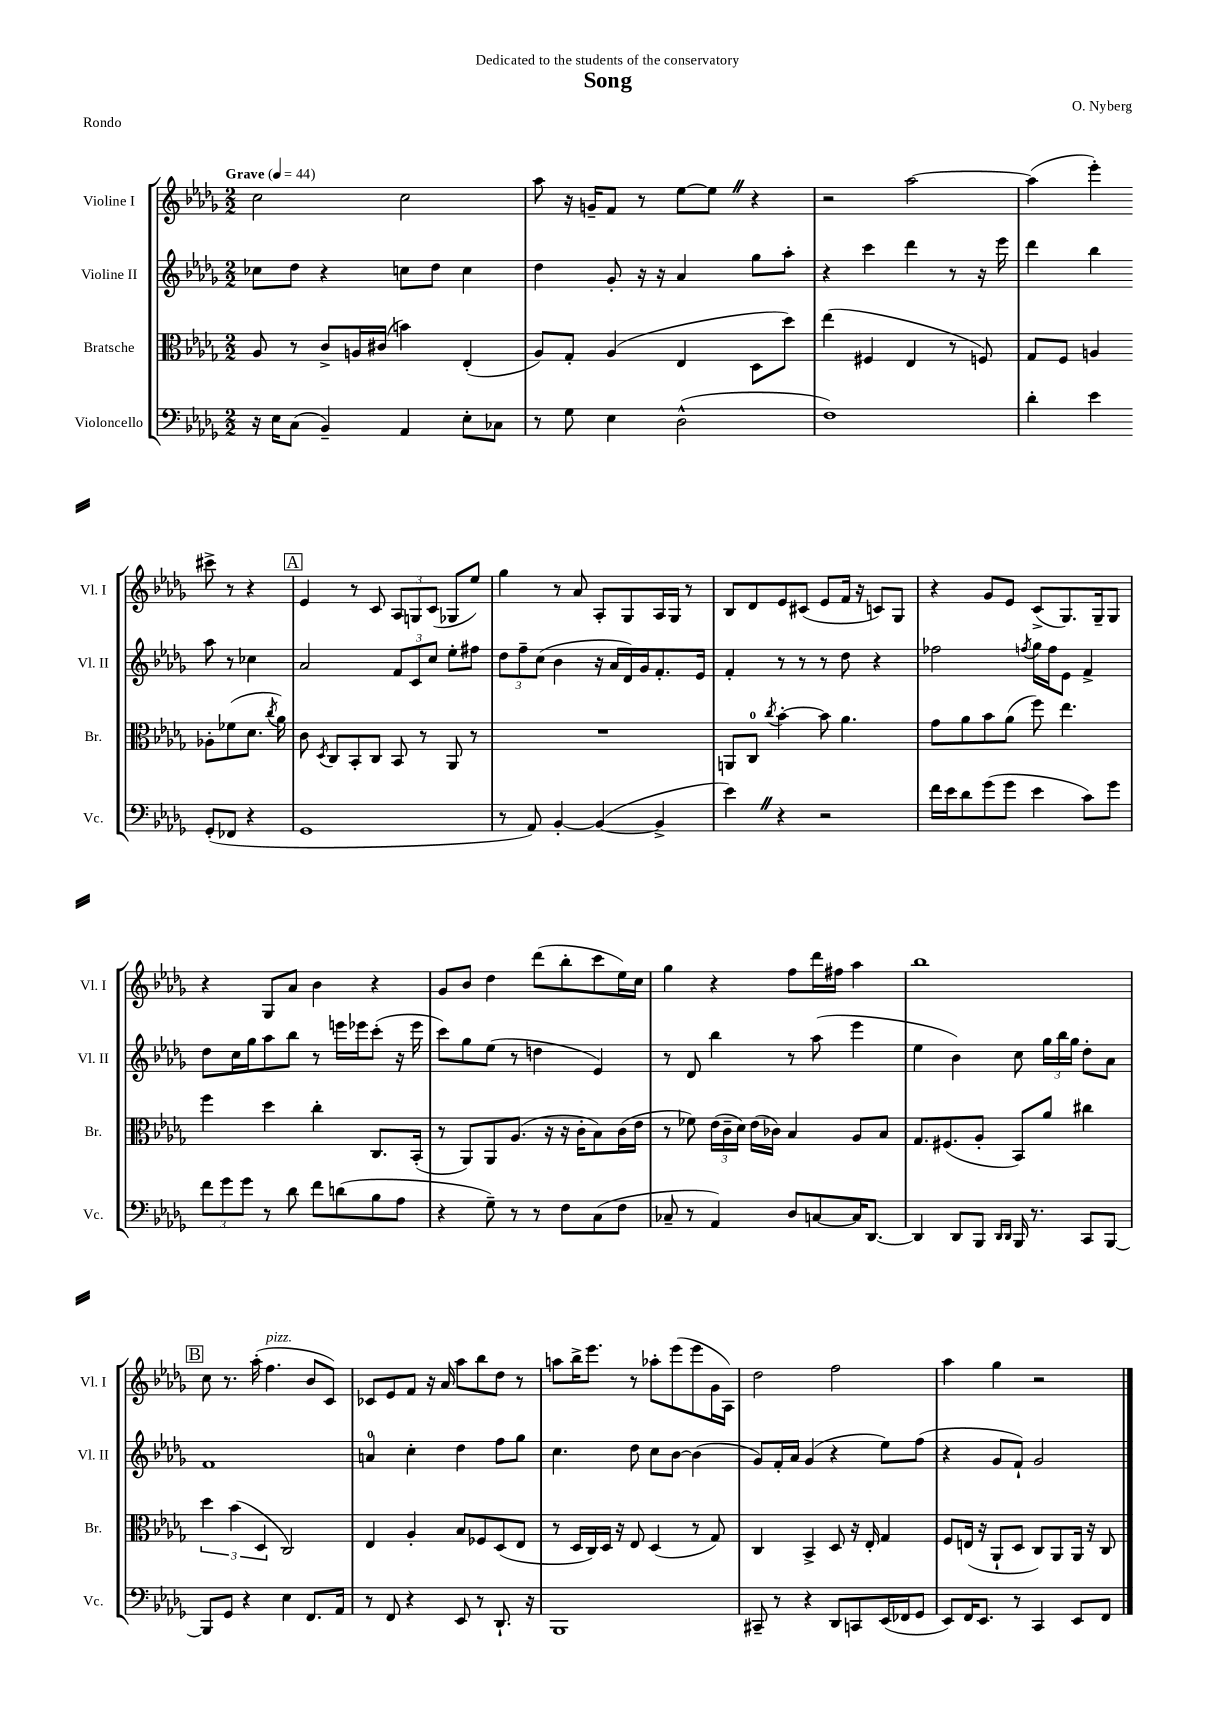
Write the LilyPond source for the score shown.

\header { title = "Song" composer = "O. Nyberg" dedication = "Dedicated to the students of the conservatory" piece = "Rondo" }
<<
\new StaffGroup <<
\new Staff = "s0" \with { instrumentName = "Violine I" shortInstrumentName = "Vl. I" } {
    \clef treble \key des \major \numericTimeSignature \time 2/2 \tempo "Grave" 4 = 44
    \autoBeamOff c''2 c''2 |
    aes''8 r16 g'16[-- f'8] r8 ees''8[~ ees''8] \once \override BreathingSign.text = \markup { \musicglyph "scripts.caesura.straight" } \breathe r4 |
    r2 aes''2~ |
    aes''4( ees'''4-.) cis'''8-> r8 r4 |
    \mark \markup { \box "A" } ees'4 r8 c'8 \tuplet 3/2 { aes8[ g8 c'8]( } ges8[ ees''8]) |
    ges''4 r8 aes'8 aes8[-. ges8 aes16 ges16] r8 |
    bes8[ des'8 ees'8 cis'8]( ees'8[ f'16] r16 c'8[) ges8] |
    r4 ges'8[ ees'8] c'8[->( ges8.) ges16-- ges8] |
    r4 ges8[ aes'8] bes'4 r4 |
    ges'8[ bes'8] des''4 des'''8[( bes''8-. c'''8 ees''16) c''16] |
    ges''4 r4 f''8[ des'''16 fis''16] aes''4 |
    bes''1 |
    \mark \markup { \box "B" } c''8 r8. aes''16-.( f''4.^\markup { \italic "pizz." } bes'8[ c'8]) |
    ces'8[ ees'8 f'8] r16 aes'16 aes''8[ bes''8 des''8] r8 |
    a''8[ bes''16-> ees'''8.] r8 aes''8[-. ees'''8( ees'''8 ges'16 aes16]) |
    des''2 f''2 |
    aes''4 ges''4 r2 \bar "|." |
}
\new Staff = "s1" \with { instrumentName = "Violine II" shortInstrumentName = "Vl. II" } {
    \clef treble \key des \major \numericTimeSignature \time 2/2
    \autoBeamOff ces''8[ des''8] r4 c''8[ des''8] c''4 |
    des''4 ges'8-. r16 r16 aes'4 ges''8[ aes''8]-. |
    r4 c'''4 des'''4 r8 r16 ees'''16 |
    des'''4 bes''4 aes''8 r8 ces''4 |
    \mark \markup { \box "A" } aes'2 \tuplet 3/2 { f'8[ c'8 c''8] } ees''8[-. fis''8] |
    \tuplet 3/2 { des''8[ f''8-- c''8]( } bes'4 r16 aes'16[ des'16) ges'16 f'8.-. ees'16] |
    f'4-. r8 r8 r8 des''8 r4 |
    fes''2 \acciaccatura { f''8 } ges''16[ f''16 ees'8] f'4-> |
    des''8[ c''16 ges''16 aes''8 bes''8] r8 e'''16[ ees'''16 c'''8]-.( r16 ees'''16 |
    c'''8[) ges''8 ees''8]( r8 d''4 ees'4) |
    r8 des'8 bes''4 r8 aes''8( ees'''4 |
    ees''4 bes'4) c''8 \tuplet 3/2 { ges''16[ bes''16 ges''16] } des''8[-. aes'8] |
    \mark \markup { \box "B" } f'1 |
    a'4-0 c''4-. des''4 f''8[ ges''8] |
    c''4. des''8 c''8[ bes'8]~ bes'4( |
    ges'8[) f'16-. aes'16] ges'4( r4 ees''8[) f''8]( |
    r4 ges'8[ f'8]-!) ges'2 \bar "|." |
}
\new Staff = "s2" \with { instrumentName = "Bratsche" shortInstrumentName = "Br." } {
    \clef alto \key des \major \numericTimeSignature \time 2/2
    \autoBeamOff aes8 r8 c'8[-> a16 cis'16]( b'4) ees4-.( |
    aes8[) ges8]-. aes4( ees4 des8[ des''8]) |
    ees''4( fis4 ees4 r8 f8) |
    ges8[ f8] a4 aes8[-. fes'8( des'8.] \acciaccatura { c''8 } aes'16) |
    \mark \markup { \box "A" } c'8 \acciaccatura { des8 } c8[ bes,8-. c8] bes,8 r8 aes,8 r8 |
    R1 |
    a,8[ c8]-0 \acciaccatura { c''8 } bes'4~-. bes'8 aes'4. |
    ges'8[ aes'8 bes'8 aes'8]( f''8) ees''4. |
    f''4 des''4 c''4-. c8.[ bes,16]-.( |
    r8 aes,8[) aes,8 aes8.]( r16 r16 c'16[-. bes8) c'16( ees'16] |
    r8 fes'8) \tuplet 3/2 { ees'16[( c'16-- des'16]) } ees'16[( ces'16]) bes4 aes8[ bes8] |
    ges8.[ fis8.( aes8]-. bes,8[) aes'8] cis''4 |
    \mark \markup { \box "B" } \tuplet 3/2 { des''4 bes'4( des4 } c2) |
    ees4 aes4-. bes8[ fes8 des8( ees8] |
    r8 des16[ c16) des16] r16 ees8 des4( r8 ges8) |
    c4 bes,4-> des8 r16 ees16-. ges4 |
    f8[ e16]( r16 aes,8[-! des8] c8[) aes,8 aes,16] r16 c8 \bar "|." |
}
\new Staff = "s3" \with { instrumentName = "Violoncello" shortInstrumentName = "Vc." } {
    \clef bass \key des \major \numericTimeSignature \time 2/2
    \autoBeamOff r16 ees16[ c8]( bes,4--) aes,4 ees8[-. ces8] |
    r8 ges8 ees4 des2-^( |
    f1) |
    des'4-. ees'4 ges,8[-.( fes,8] r4 |
    \mark \markup { \box "A" } ges,1 |
    r8 aes,8) bes,4~-. bes,4~( bes,4-> |
    ees'4) \once \override BreathingSign.text = \markup { \musicglyph "scripts.caesura.straight" } \breathe r4 r2 |
    f'16[ ees'16 des'8 ges'8( ges'8] ees'4 c'8[) ges'8] |
    \tuplet 3/2 { f'8[ ges'8 ges'8] } r8 des'8 f'8[ d'8( bes8 aes8] |
    r4 ges8--) r8 r8 f8[ c8( f8] |
    ces8-- r8 aes,4) des8[ c8~ c16 des,8.]~ |
    des,4 des,8[ bes,,8] \grace { des,16[ des,16] } bes,,16 r8. c,8[ bes,,8]~ |
    \mark \markup { \box "B" } bes,,8[ ges,8] r4 ees4 f,8.[ aes,16] |
    r8 f,8 r4 ees,8 r8 des,8.-! r16 |
    bes,,1 |
    cis,8-- r8 r4 des,8[ c,8 ees,16( fes,16 ges,8] |
    ees,8[) f,16 ees,8.] r8 c,4 ees,8[ f,8] \bar "|." |
}
>>
>>
\layout { \context { \Score \remove "Bar_number_engraver" } }
